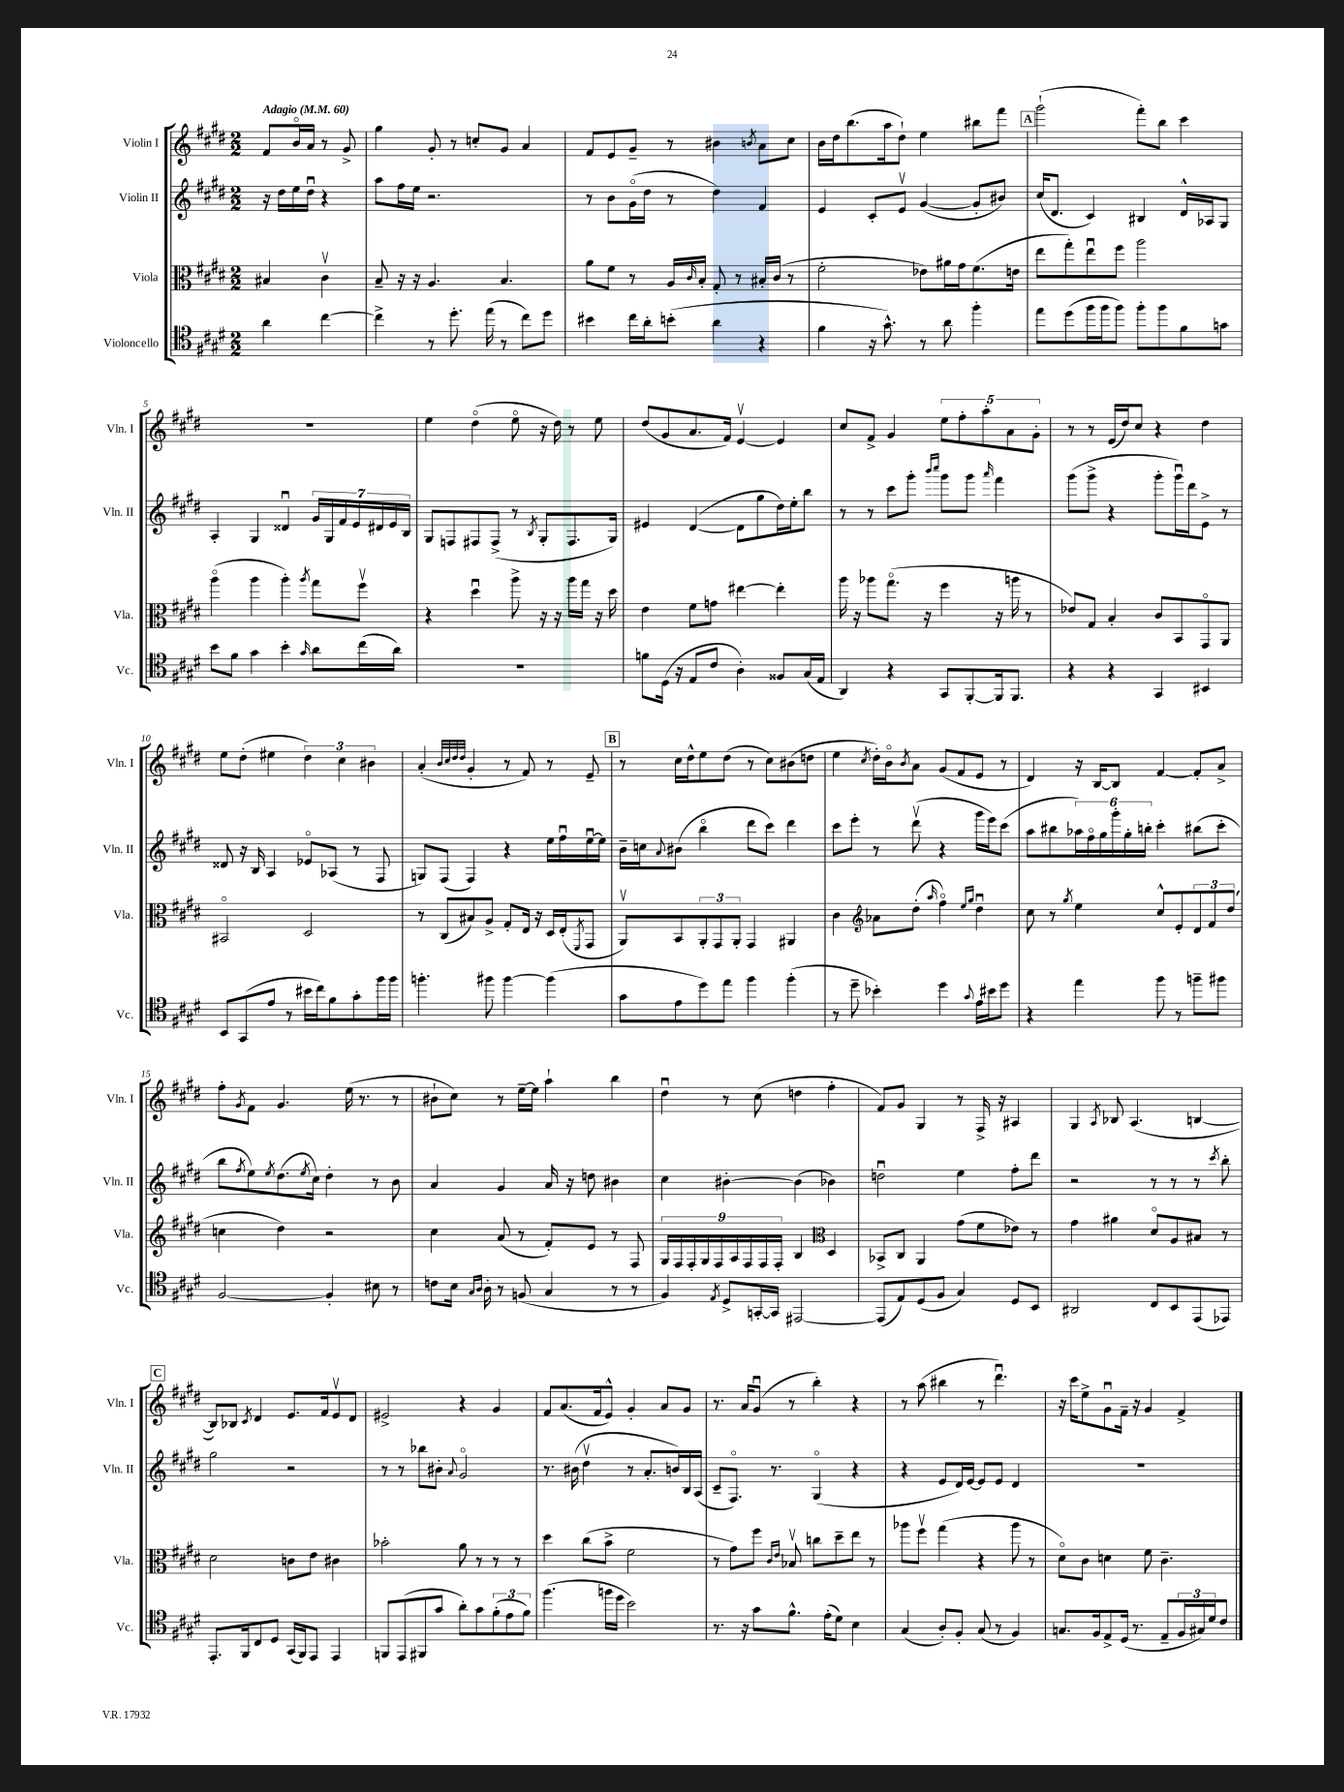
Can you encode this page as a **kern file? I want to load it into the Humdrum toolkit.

**kern	**kern	**kern	**kern
*staff4	*staff3	*staff2	*staff1
*clefC4	*clefC3	*clefG2	*clefG2
*k[f#c#g#d#]	*k[f#c#g#d#]	*k[f#c#g#d#]	*k[f#c#g#d#]
*M2/2	*M2/2	*M2/2	*M2/2
*MM60	*MM60	*MM60	*MM60
4a\	4B#/	16r	8f#/L
.	.	16dd#\LL	.
.	.	16ee\	16bo/L
.	.	16dd#u\JJ	16a/JJ
[4cc#\	4c#v\	4r	8r
.	.	.	8g#^/
=	=	=	=
4cc#^\]	8B~/	8aa\L	4gg#\
.	16r	16ff#\L	.
.	16r	16ee\JJ	.
8r	4.A/	2.r	8g#'/
8.dd#'\	.	.	8r
.	.	.	8cc'/L
(16ee\	.	.	.
8r	4.B/	.	8g#/J
8cc#\L)	.	.	4a/
8dd#\J	.	.	.
=	=	=	=
4b#\	8a\L	8r	8f#/L
.	8f#\J	8b\L	8e/
16cc#\LL	8r	(16g#o\L	8g#~/J
16a'\J	.	16dd#\JJ	.
(8b'\J	16A/LL	8r	8r
.	16qqc#/	.	.
.	16B'/JJ	.	.
4a\	8G#'/	4dd#\)	4b#\
.	8r	.	.
.	.	.	8qb/
4r	16B#'/LL	4f#/	8a\L
.	(16c#/JJ	.	.
.	8r	.	8cc#\J
=	=	=	=
4f#\	2f#'\	4e/	16b\LL
.	.	.	16dd#\J
.	.	.	(8.bb\
16r	.	8c#'/L	.
8.g#^^\)	.	.	16aa\k
.	.	8ev/J	8dd#`\J)
8r	8e-\L)	([4g#/	4ee\
8a\	16a#\L	.	.
.	16g#\J	.	.
4ff#'\	(8.f#\	8g#'/]L	8bb#\L
.	.	8b#/J)	8fff#\J
.	16e\Jk	.	.
=	=	=	=
8ee\L	8ee\L	(16cc#/LK	(2ggg#`\
.	.	8.d#/J	.
(8dd#\	8gg#'\)	.	.
16ff#\L	8eeu\	4c#/)	.
16ff#\J	.	.	.
8ff#\J)	8ff#\J	.	.
8ff#'\L	2aa\	4B#/	8fff#'\L)
8ff#\	.	.	8bb\J
8f#\	.	16d#^^/LL	4ccc#\
.	.	16A-/J	.
8g\J	.	8G#/J	.
=	=	=	=
8b\L	(4aao\	4A'/	1r
8f#\J	.	.	.
4g#\	4aa\	4G#/	.
4b'\	4aa'\)	4d##u/	.
16qqg#/	8qaa/	.	.
8a\L	8gg#\L	28g#/LL	.
.	.	28G#/	.
.	.	28f#/	.
.	.	28e/	.
(16cc#\L	8ff#v\J	.	.
.	.	28d#/	.
.	.	28e/	.
16a\JJ)	.	.	.
.	.	28B/JJ	.
=	=	=	=
1r	4r	8G#/L	4ee\
.	.	8F/	.
.	4dd#u\	8F#/	(4dd#o\
.	.	(8F#^/J	.
.	8aa^\	8r	8eeo\
.	.	8qB/	.
.	16r	8G#'/L	16r
.	16r	.	16dd#\)
.	16aa\LL	8.F#/	8r
.	16gg#\JJ	.	.
.	16r	.	8ee\
.	16dd#\	16G#/Jk)	.
=	=	=	=
8f\L	4e\	4e#/	(8dd#/L
(16D#\Jk	.	.	8g#/
16r	.	.	.
8E/L	8f#\L	([4d#/	8.a/
8c#/J	8g\J	.	.
.	.	.	16f#/Jk)
4A'\)	[4ee#\	8d#\]L	[4ev/
.	.	8gg#\	.
8F##/L	4ee#'\]	16dd#\L)	4e/]
.	.	16ee'\J	.
(16G#/L	.	8bb\J	.
16E/JJ	.	.	.
=	=	=	=
4AA/)	16aa\	8r	8cc#/L
.	16r	.	.
.	8aa-\L	8r	8f#^/J
4r	(8.gg#o\J	8ccc#\L	4g#/
.	.	8ggg#'\J	.
.	16r	.	.
.	.	16qqbbb/LL	.
.	.	16qqcccc#/JJ	.
8GG#/L	4ff#\	8ggg#\L	10ee\L
.	.	.	10ff#'\
[8FF#'/	.	8ggg#\J	.
.	.	.	10aa'\
.	.	16qqaaa/	.
16FF#/]k	16r	4fff#\	.
.	.	.	10a\
8.FF#/J	16aa\	.	.
.	8r	.	.
.	.	.	10g#'\J
=	=	=	=
4r	8e-/L)	(8ggg#\L	8r
.	8G#/J	8ggg#^\J	8r
4r	4B'/	4r	(16e/LL
.	.	.	16dd#/J)
.	.	.	8cc#/J
4GG#/	8c#/L	8ggg#'\L	4r
.	8BB/	16ggg#u\L)	.
.	.	16ddd#\J	.
4BB#/	8GG#o/	8e^\J	4dd#\
.	8AA/J	8r	.
=	=	=	=
8BB/L	2BB#o/	8d##/	8ee\L
(8GG#/	.	16r	(8dd#'\J
.	.	16B/	.
8e/J	.	4A/	4ee#\
8r	.	.	.
16b#\LL	2D#/	8e-o/L	6dd#\)
16cc#\J)	.	.	.
8f#\	.	(8A-/J	.
.	.	.	6cc#\
8g#'\	.	8r	.
.	.	.	6b#\
16ff#\L	.	8F#/	.
16ff#\JJ	.	.	.
=	=	=	=
4.ff'\	8r	8G/L)	(4a'/
.	(8C#/L	(8F#/J	.
.	.	.	32qqb/LLL
.	.	.	32qqcc#/
.	.	.	32qqdd#/
.	.	.	32qqdd#/JJJ
.	8B#/)	4F#/)	4g#'/
8ff#\	8A^/J	.	.
[4ff#\	8G#'/L	4r	8r
.	16E/Jk	.	8f#/)
.	16r	.	.
(4ff#\]	16D#/LL	16ee\LL	8r
.	(16E'/J	16ff#u\	.
.	8qFF#/	.	.
.	8GG#/J	[16eeu\	8e~/
.	.	16ee\]JJ	.
=	=	=	=
8g#\L	8AAv/L)	16b~\LL	8r
.	.	16cc\J	.
.	.	8qqa/	.
8e\	8BB/	(8b#\J	16cc#\LL
.	.	.	16dd#^^\J
8dd#\)	12AA'/	4bbo\	8ee\
.	12GG#/	.	.
8ee\J	.	.	(8dd#\J
.	12AA'/J	.	.
4ff#\	4GG#/	8ddd#\L	8r
.	.	8ccc#\J)	8cc#\L)
(4ff#'\	4AA#/	4ddd#\	(8b#\
.	.	.	8dd\J
=	=	=	=
8r	4c#\	8ccc#\L	4ee\
8dd#~\	.	8eee'\J	.
*	*clefG2	*	*
.	.	.	8qcc#/
4b-'\)	8a-\L	8r	16dd#'\LL)
.	.	.	16bo\J
.	.	.	8qb/
.	(8dd#'\J	(8ddd#v\	8a\J
.	16qqaa/	.	.
4dd#\	4ff#o\)	4r	(8g#/L
.	.	.	8f#/
.	16qqee/LL	.	.
8qqg#/	16qqgg#/JJ	.	.
16e\LL	4dd#u\	16ggg#\LL	8e/J
16b#\J	.	16eee\J)	.
8dd#\J	.	(8ccc#\J	8r
=	=	=	=
4r	8cc#\	8aa\L	4d#/)
.	8r	8bb#\	.
.	8qgg#/	.	.
4ee\	4ee\	24aa-\L)	16r
.	.	24ff#o\	.
.	.	.	[16B/LK
.	.	24gg#\	.
.	.	24ggg#'\	8B/]J
.	.	24gg#'\	.
.	.	24bb'\JJ	.
8ff#\	8cc#^^/L	4ccc#'\	[4f#/
8r	8e'/	.	.
8ff~\L	12d#/	(8bb#\L	8f#'/]L
.	12f#/	.	.
8ff#\J	.	8ccc#'\J	8a^/J
.	(12dd#/J	.	.
=	=	=	=
[2F#/	4cc\	8bb\L	8ff#'\L
.	.	8qff#/	8qg#/
.	.	8ee\)	8f#\J
.	.	8qee/	.
.	4dd#\)	(8.dd#\	4.g#/
.	.	8qee/	.
.	.	16cc#\Jk)	.
4F#'/]	2r	4dd#'\	.
.	.	.	(16ee\
.	.	.	8.r
8B#\	.	8r	.
8r	.	8b\	8r
=	=	=	=
8c\L	4cc#\	4a/	8b#`\L
16B\Jk	.	.	8cc#\J)
16qqG#/LL	.	.	.
16qqA/JJ	.	.	.
16A'\	.	.	.
8r	(8a/	4g#/	8r
(8F/	8r	.	[16ee~\LL
.	.	.	16ee\]JJ
4G#/	8f#'/L)	16a/	4aa`\
.	.	16r	.
.	8e/J	8dd\	.
8r	8r	4b#\	4bb\
8r	8F#/	.	.
=	=	=	=
4F#/)	18G#/LL	4cc#\	4dd#u\
.	18F#/	.	.
.	18F#'/	.	.
.	18G#/	.	.
.	18F#/	.	.
8qE/	.	.	.
8D#^/L	.	[4b#'\	8r
.	18A/	.	.
.	18F#/	.	.
[16GG'/L	.	.	(8cc#\
.	18F#/	.	.
16GG/]JJ	.	.	.
.	18F#'/JJ	.	.
[2EE#/	4B/	(4b#\]	4dd\
*	*clefC3	*	*
.	4D#/	4b-\)	4ff#'\
=	=	=	=
(8EE#/]L	8BB-^/L	2ddu\	8f#/L)
8E/)	8C#/J	.	8g#/J
(8D#/	4AA/	.	4G#/
8F#/J	.	.	.
4G#/)	(8g#\L	4ee\	8r
.	8f#\	.	16F#^/
.	.	.	16r
8D#/L	8e-\J)	8ff#'\L	4A#/
8BB/J	8r	8ddd#\J	.
=	=	=	=
2AA#/	4g#\	2r	4G#/
.	.	.	8qA/
.	4a#\	.	8B-/
.	.	.	(4.A/
8C#/L	8d#o/L	8r	.
8BB/	8A/	8r	.
(8EE/	8B#/J	8r	[4B/
.	.	8qccc#/	.
8EE-/J)	8r	8bb'\	.
=	=	=	=
8.EE'/L	2d#\	2gg#\	8B/]L)
.	.	.	8B-/J
16FF#/k	.	.	.
.	.	.	8qc#/
8C#/	.	.	4d#/
8D#/J	.	.	.
(16GG#/LL	8c\L	2r	8.e/L
16FF#/J)	.	.	.
8EE/J	8e\J	.	.
.	.	.	16f#/k
4EE/	4c#\	.	8ev/
.	.	.	8d#/J
=	=	=	=
8FF/L	2b-'\	8r	2e#^/
(8EE/	.	8r	.
8FF#/	.	8bb-\L	.
8g#/J	.	8b#'\J	.
.	.	8qqa/	.
8a'\L)	8a\	2g#o/	4r
8g#\	8r	.	.
(12f#'\	8r	.	4g#/
12e\	.	.	.
.	8r	.	.
12f#\J)	.	.	.
=	=	=	=
(4.ff#\	4dd#\	8.r	8f#/L
.	.	.	(8.a/
.	.	(16b#\	.
.	(8cc#\L	4dd#v\	.
.	.	.	16f#/k
16ff\LL	8b^\J	.	8e^^/J)
16dd#\JJ	.	.	.
2b\)	2f#\	8r	4g#'/
.	.	8.a'/L	.
.	.	.	8a/L
.	.	16b/L)	.
.	.	16B/	8g#/J
.	.	(16A/JJ	.
=	=	=	=
8.r	8r	8c#~/L	8.r
.	8g#\L)	8.F#o/J)	.
16r	.	.	16a/LK
8g#\L	8ff#\J	.	(8g#u/J
.	.	8.r	.
.	16qqc#/LL	.	.
.	16qqe/JJ	.	.
8.f#^^\J	8B-v/	.	8r
.	8cc\L	(4G#o/	4bb'\)
(16e'\LK	.	.	.
8d#\J)	8dd#~\	.	.
4B\	8ee\J	4r	4r
.	8r	.	.
=	=	=	=
(4G#/	8aa-\L	4r	8r
.	8ff#v\J	.	(8aa\
8A'/L)	(4gg#\	8e/L	4bb#\
8F#'/J	.	16d#/L)	.
.	.	[16e/JJ	.
(8G#/	4r	8e/]L	8r
8r	.	8e/J	4.ddd#u\)
4F#/)	8aa-\	4d#/	.
.	8r	.	.
=	=	=	=
8.G/L	8d#o\L)	1r	16r
.	.	.	16ccc#\LK
.	8c#\J	.	8ee^\
16F#/k	.	.	.
8E^/	4d\	.	8g#u\
(16D#/Jk	.	.	16f#~\Jk
8.r	.	.	16r
.	8f#\	.	4g#/
8E~/L	4.c#~\	.	.
24F#/L	.	.	4f#^/
24G#/)	.	.	.
24d#/J	.	.	.
8c#/J	.	.	.
==	==	==	==
*-	*-	*-	*-
